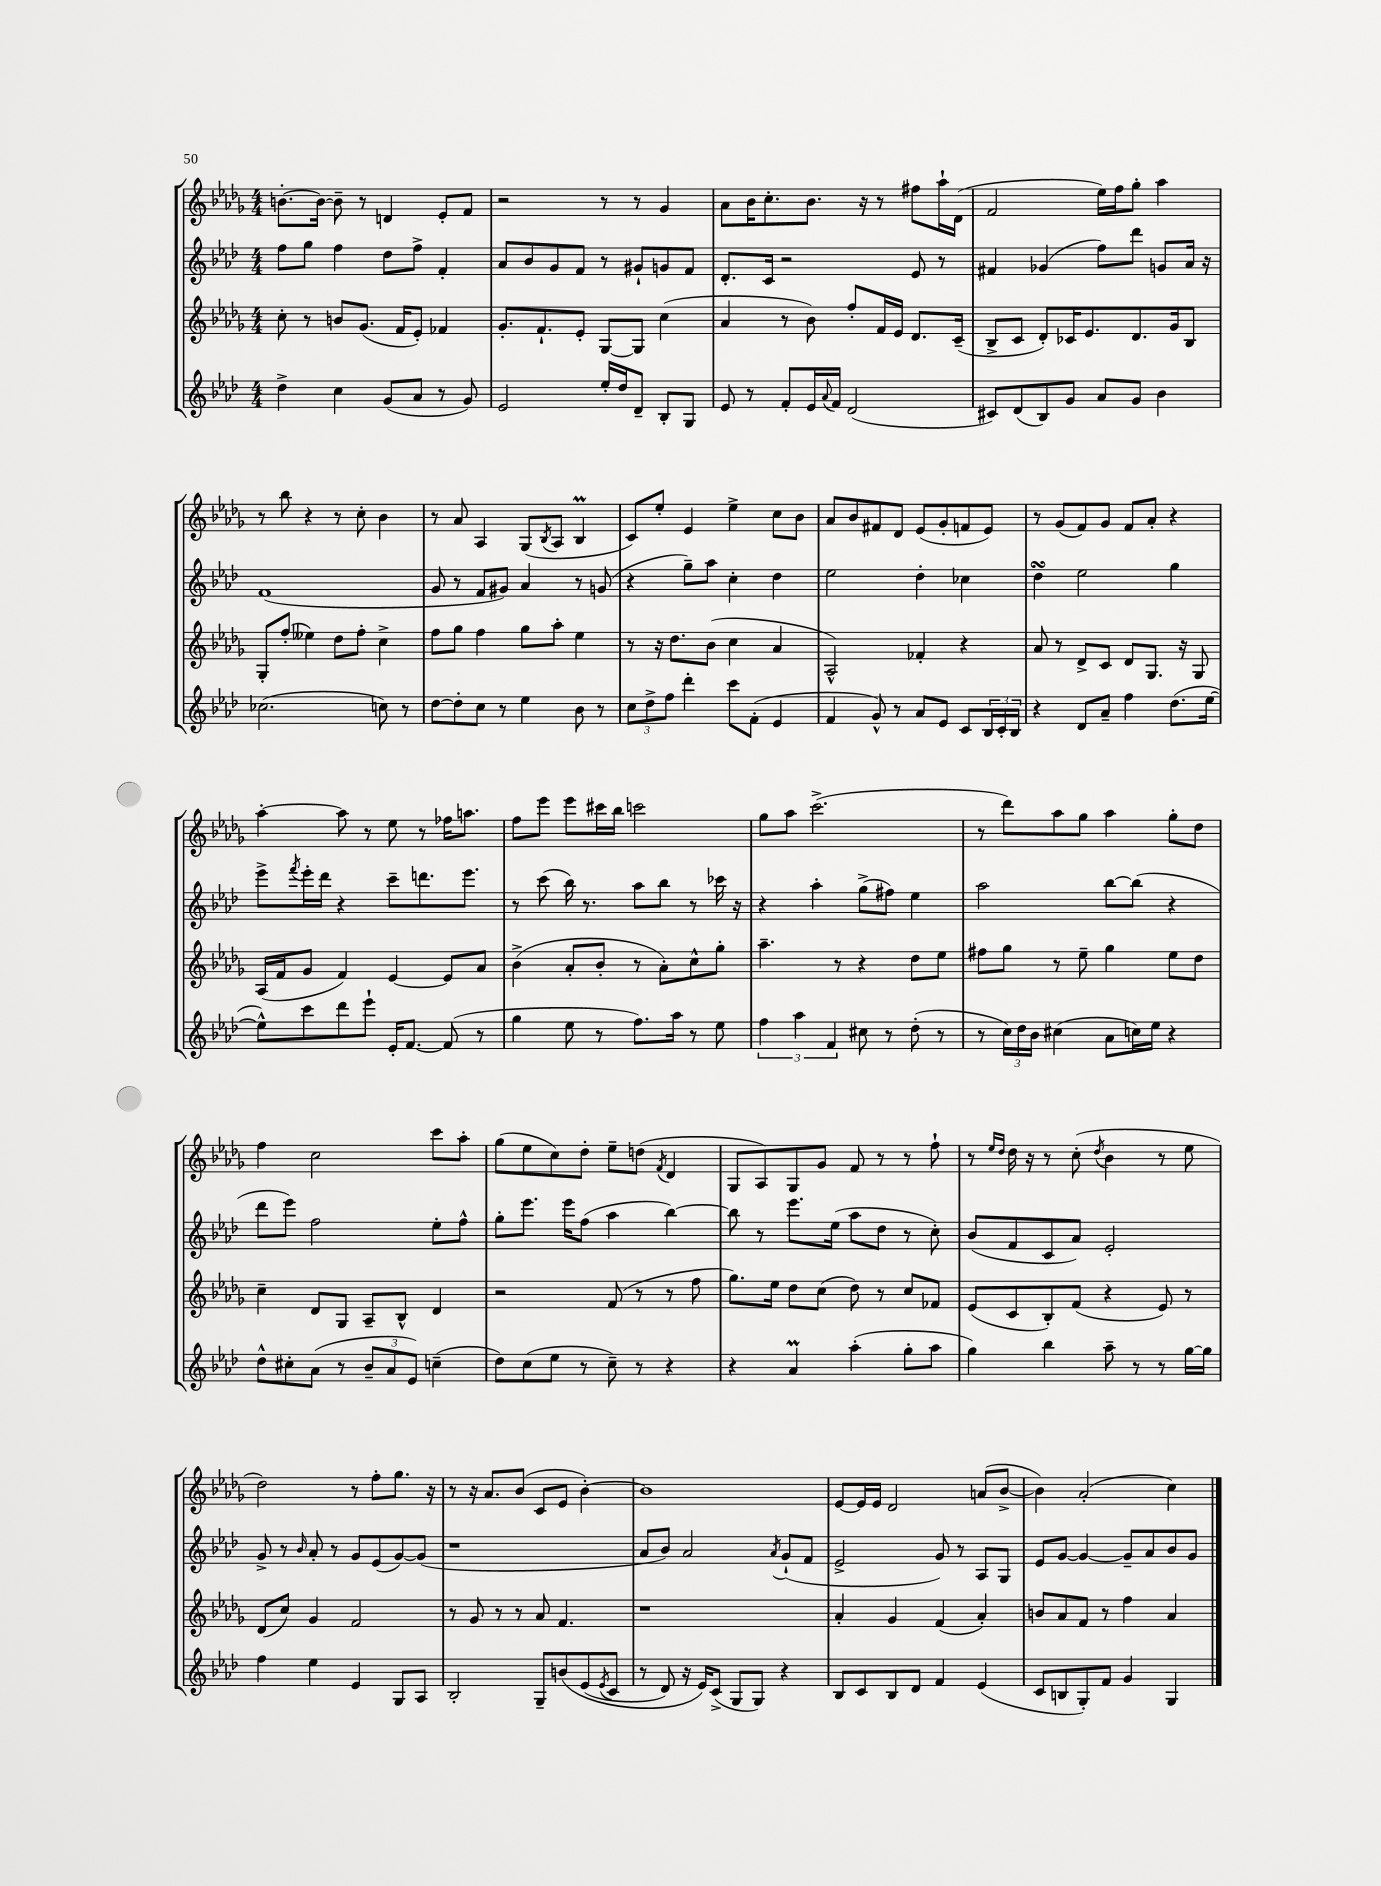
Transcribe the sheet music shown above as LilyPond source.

<<
\new StaffGroup <<
\new Staff = "s0" {
    \clef treble \key des \major \numericTimeSignature \time 4/4
    b'8.~-. b'16~ b'8-- r8 d'4 ees'8-. f'8 |
    r2 r8 r8 ges'4 |
    aes'8 bes'16 c''8.-. bes'8. r16 r8 fis''8 aes''16-! des'16( |
    f'2 ees''16) f''16 ges''8-. aes''4 |
    r8 bes''8 r4 r8 c''8-. bes'4 |
    r8 aes'8 aes4 ges8( \acciaccatura { bes8 } aes8 bes4\prall |
    c'8) ees''8-. ees'4 ees''4-> c''8 bes'8 |
    aes'8 bes'8 fis'8 des'8 ees'8( ges'8-. f'8 ees'8) |
    r8 ges'8( f'8) ges'8 f'8 aes'8-. r4 |
    aes''4~-. aes''8 r8 ees''8 r8 fes''16 a''8. |
    f''8 ees'''8 ees'''8 cis'''16 bes''16 c'''2 |
    ges''8 aes''8 c'''2.->( |
    r8 des'''8) aes''8 ges''8 aes''4 ges''8-. des''8 |
    f''4 c''2 c'''8 aes''8-. |
    ges''8( ees''8 c''8) des''8-. ees''8-- d''8( \acciaccatura { f'8 } des'4 |
    ges8 aes8) ges8 ges'8 f'8 r8 r8 f''8-! |
    r8 \grace { ees''16 des''16 } des''16 r16 r8 c''8-.( \acciaccatura { des''8 } bes'4 r8 ees''8 |
    des''2) r8 f''8-. ges''8. r16 |
    r8 r16 aes'8. bes'8( c'8 ees'8 bes'4~-.) |
    bes'1 |
    ees'8~ ees'16 ees'16 des'2 a'8( bes'8~-> |
    bes'4) aes'2-.( c''4) \bar "|." |
}
\new Staff = "s1" {
    \clef treble \key aes \major \numericTimeSignature \time 4/4
    f''8 g''8 f''4 des''8 f''8-> f'4-. |
    aes'8 bes'8 g'8 f'8 r8 gis'8-! g'8 f'8 |
    des'8.-. c'16 r2 ees'8 r8 |
    fis'4 ges'4( f''8) des'''8 g'8 aes'16 r16 |
    f'1( |
    g'8 r8 f'8 gis'8) aes'4 r8 g'8( |
    r4 g''8--) aes''8 c''4-. des''4 |
    ees''2 des''4-. ces''4 |
    des''4\turn ees''2 g''4 |
    ees'''8-> \acciaccatura { f'''8 } ees'''16-. des'''16 r4 c'''8-- d'''8. ees'''8. |
    r8 c'''8( bes''16) r8. aes''8 bes''8 r8 ces'''16 r16 |
    r4 aes''4-. g''8->( fis''8) ees''4 |
    aes''2 bes''8~ bes''8( r4 |
    des'''8 ees'''8) f''2 ees''8-. f''8-^ |
    g''8-. ees'''8. ees'''16 f''8( aes''4 bes''4~) |
    bes''8 r8 ees'''8. ees''16( aes''8 des''8 r8 c''8-.) |
    bes'8( f'8 c'8 aes'8) ees'2-. |
    g'8-> r8 \grace { bes'16 } aes'8-. r8 g'8 ees'8( g'8~) g'8( |
    r1 |
    aes'8 bes'8) aes'2 \acciaccatura { aes'8 } g'8-!( f'8 |
    ees'2-> g'8) r8 aes8 g8 |
    ees'8 g'8~ g'4~ g'8-- aes'8 bes'8 g'8 \bar "|." |
}
\new Staff = "s2" {
    \clef treble \key des \major \numericTimeSignature \time 4/4
    c''8-. r8 b'8 ges'8.( f'16 ees'8-.) fes'4 |
    ges'8.-. f'8.-! ees'8-. ges8~ ges8 c''4( |
    aes'4 r8 bes'8) f''8-. f'16 ees'16 des'8. c'16--( |
    bes8-> c'8 des'8-.) ces'16 ees'8. des'8. ges'16 bes8 |
    ges8-. f''8-.( eeses''4) des''8 f''8-. c''4-> |
    f''8 ges''8 f''4 ges''8 aes''8-. ees''4 |
    r8 r16 des''8. bes'8( c''4 aes'4 |
    aes2-^) fes'4-. r4 |
    aes'8 r8 des'8-> c'8 des'8 ges8. r16 ges8 |
    aes16( f'16 ges'8 f'4) ees'4~ ees'8 aes'8 |
    bes'4->( aes'8-. bes'8-. r8 aes'8-.) c''8-^ ges''8-. |
    aes''4.-- r8 r4 des''8 ees''8 |
    fis''8 ges''8 r8 ees''8-- ges''4 ees''8 des''8 |
    c''4-- des'8 ges8 aes8-- bes8-^ des'4 |
    r2 f'8( r8 r8 f''8 |
    ges''8.) ees''16 des''8 c''8( des''8) r8 c''8 fes'8 |
    ees'8( c'8 bes8-.) f'8( r4 ees'8) r8 |
    des'8( c''8) ges'4 f'2 |
    r8 ges'8 r8 r8 aes'8 f'4. |
    r1 |
    aes'4-. ges'4 f'4( aes'4-.) |
    b'8 aes'8 f'8 r8 f''4 aes'4 \bar "|." |
}
\new Staff = "s3" {
    \clef treble \key aes \major \numericTimeSignature \time 4/4
    des''4-> c''4 g'8( aes'8 r8 g'8) |
    ees'2 ees''16-. des''16 des'8-- bes8-. g8 |
    ees'8 r8 f'8-. ees'16 \appoggiatura { aes'8 } f'16 des'2( |
    cis'8) des'8( bes8) g'8 aes'8 g'8 bes'4 |
    ces''2.( c''8) r8 |
    des''8~ des''8-. c''8 r8 ees''4 bes'8 r8 |
    \tuplet 3/2 { c''8 des''8-> f''8 } des'''4-. c'''8 f'8-.( ees'4 |
    f'4 g'8-^) r8 aes'8 ees'8 c'8 \tuplet 3/2 { bes16 c'16-. bes16 } |
    r4 des'8 aes'8-- f''4 des''8.( ees''16~ |
    ees''8-^) c'''8 des'''8 ees'''8-! ees'16-. f'8.~ f'8( r8 |
    g''4 ees''8 r8 f''8.) aes''16 r8 ees''8 |
    \tuplet 3/2 { f''4 aes''4 f'4 } cis''8 r8 des''8-.( r8 |
    r8 \tuplet 3/2 { c''16) des''16 bes'16 } cis''4( aes'8 c''16) ees''16 r4 |
    des''8-^ cis''8-. aes'8( r8 \tuplet 3/2 { bes'8-- aes'8 ees'8) } c''4--( |
    des''8) c''8( ees''8 r8 c''8--) r8 r4 |
    r4 aes'4\prall aes''4-.( g''8-. aes''8 |
    g''4) bes''4 aes''8-- r8 r8 g''16~ g''16 |
    f''4 ees''4 ees'4 g8 aes8 |
    bes2-. g8-- b'8\( ees'8( \acciaccatura { ees'8 } c'8 |
    r8 des'8) r16 ees'16\) c'8->( g8 g8) r4 |
    bes8 c'8 bes8 des'8 f'4 ees'4( |
    c'8 b8 g8-.) f'8 g'4 g4 \bar "|." |
}
>>
>>
\layout { \context { \Score \remove "Bar_number_engraver" } }
